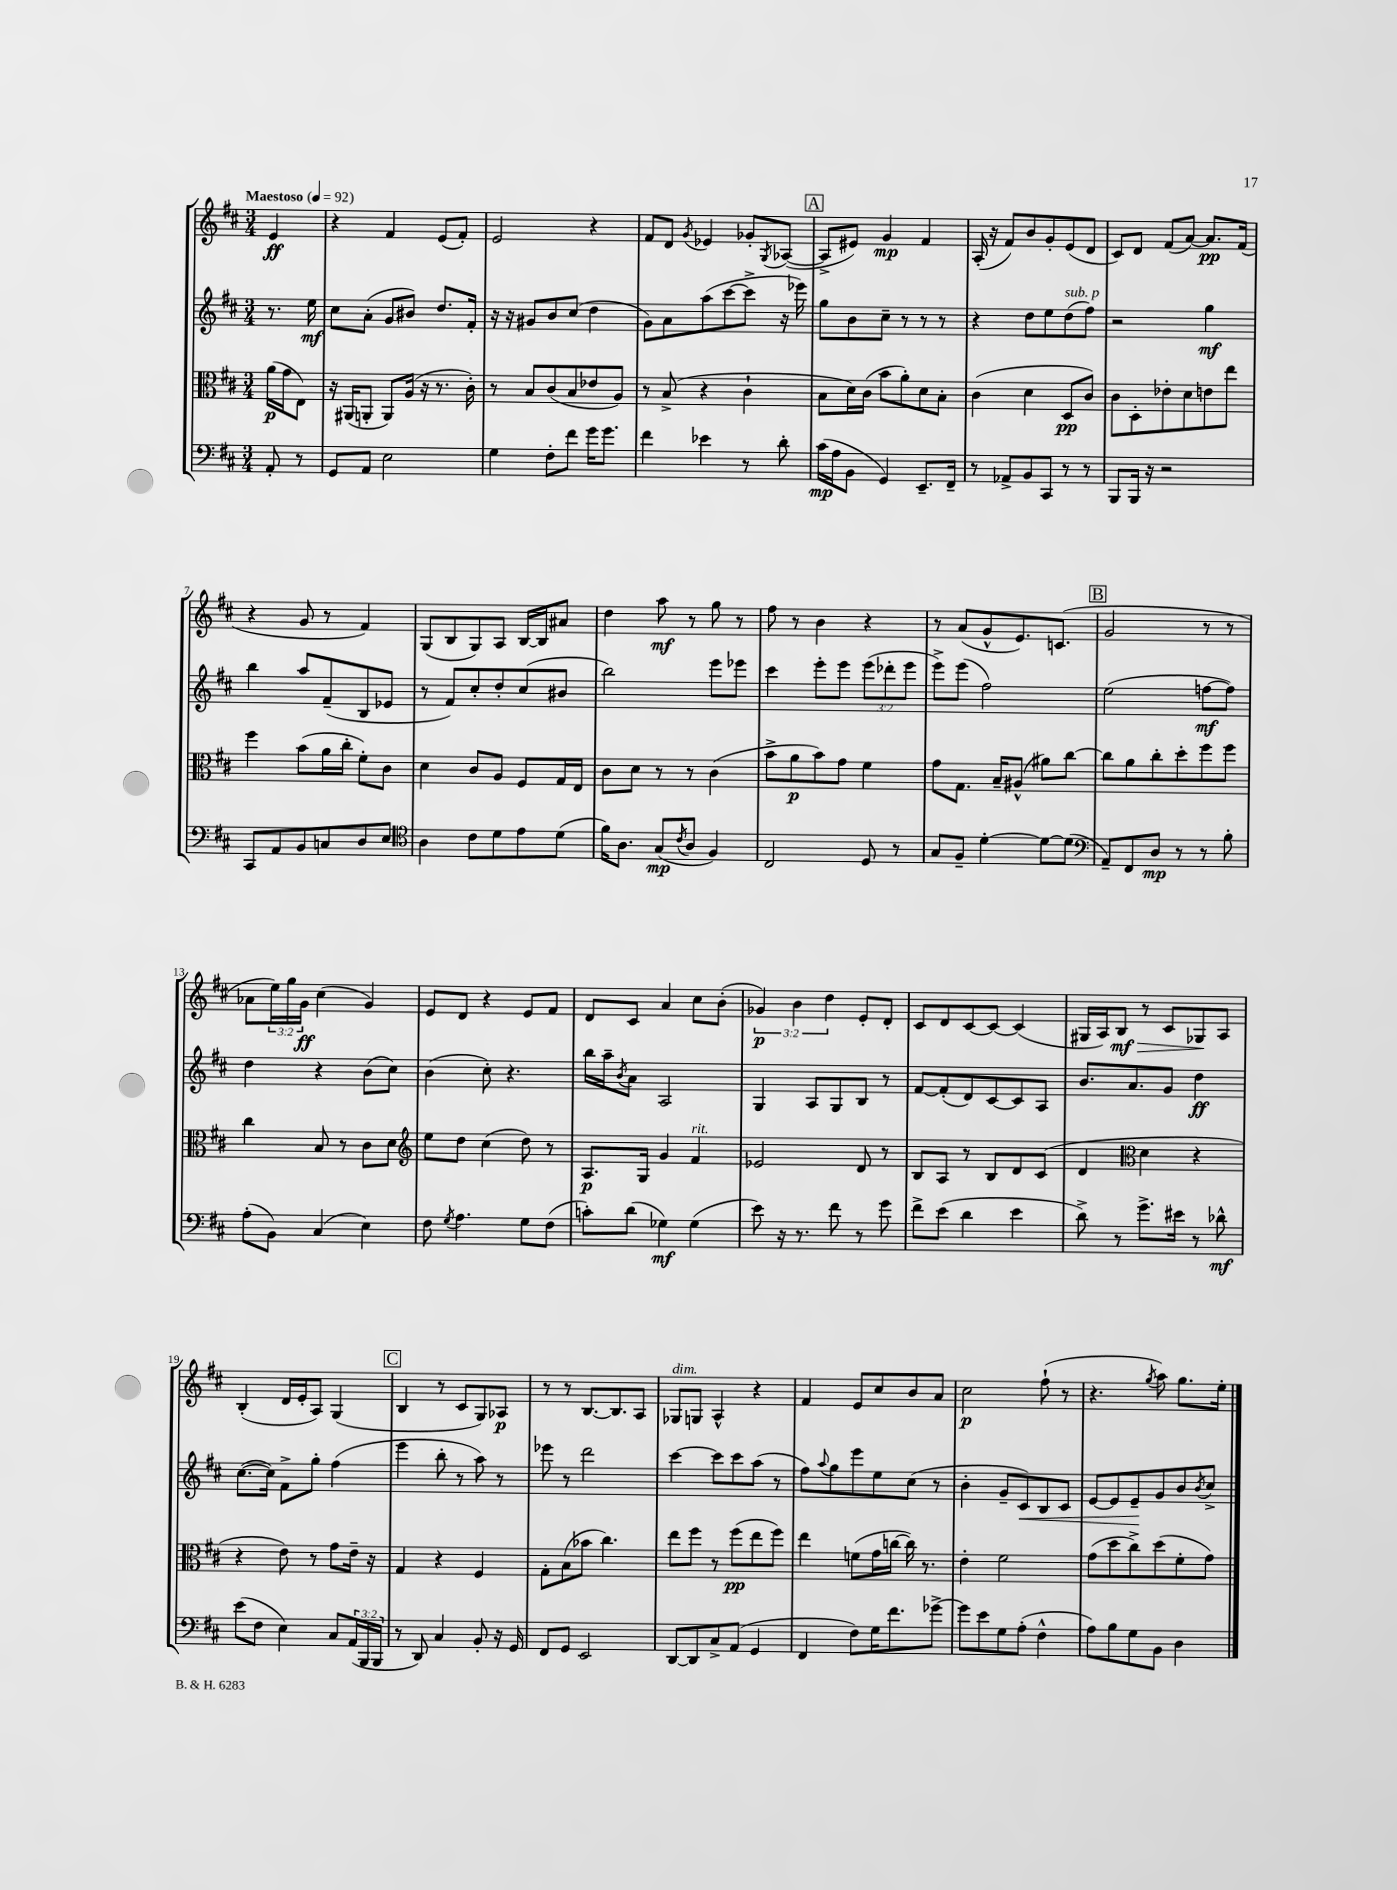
<<
\new StaffGroup <<
\new Staff = "s0" {
    \clef treble \key d \major \numericTimeSignature \time 3/4 \override Staff.TupletNumber.text = #tuplet-number::calc-fraction-text \partial 4 \tempo "Maestoso" 4 = 92
    e'4\ff |
    r4 fis'4 e'8( fis'8-.) |
    e'2 r4 |
    fis'8 d'8 \acciaccatura { g'8 } ees'4 ges'8-. \acciaccatura { g8 } aes8~( |
    \mark \markup { \box "A" } aes8-> eis'8) g'4\mp fis'4 |
    a16-.( r16 fis'8) b'8 g'8-. e'8( d'8 |
    cis'8) d'8 fis'8( a'8~) a'8.\pp fis'16( |
    r4 g'8 r8 fis'4) |
    g8( b8 g8) a8 b16~ b16 ais'8 |
    d''4 a''8\mf r8 g''8 r8 |
    fis''8 r8 b'4 r4 |
    r8 a'8( g'8-^ e'8.) c'8.( |
    \mark \markup { \box "B" } g'2 r8 r8 |
    aes'8 \tuplet 3/2 { e''16) g''16 g'16\ff } cis''4( g'4) |
    e'8 d'8 r4 e'8 fis'8 |
    d'8 cis'8 a'4 cis''8 b'8-.( |
    \tuplet 3/2 { ges'4\p) b'4 d''4 } e'8-. d'8-. |
    cis'8 d'8 cis'8~ cis'8~ cis'4( |
    gis16 a16) b8\mf\> r8 cis'8 ges8\! a8 |
    b4-.( d'16 e'16-. a8) g4( |
    \mark \markup { \box "C" } b4 r8 cis'8 g8) aes8\p |
    r8 r8 b8.~ b8. a8 |
    ges8^\markup { \italic "dim." } g8 a4-^ r4 |
    fis'4 e'8 cis''8 b'8 a'8 |
    cis''2\p fis''8-!( r8 |
    r4. \acciaccatura { g''8 } a''8) g''8. e''16-. \bar "|." |
}
\new Staff = "s1" {
    \clef treble \key d \major \numericTimeSignature \time 3/4 \override Staff.TupletNumber.text = #tuplet-number::calc-fraction-text \partial 4
    r8. e''16\mf |
    cis''8 a'8-.( g'8 bis'8) d''8. fis'16-. |
    r16 r16 gis'8 b'8 cis''8( d''4 |
    g'8) a'8 a''8( cis'''8~ cis'''8-> r16 ees'''16) |
    \mark \markup { \box "A" } g''8 b'8 cis''8-- r8 r8 r8 |
    r4 d''8 e''8 d''8^\markup { \italic "sub. p" }( fis''8) |
    r2 g''4\mf |
    b''4 a''8 fis'8--( b8 ees'8 |
    r8 fis'8) cis''8-. d''8-. cis''8( bis'8 |
    b''2) e'''8 ees'''8 |
    cis'''4 e'''8-. e'''8 \tuplet 3/2 { e'''8( des'''8-. e'''8 } |
    e'''8->) e'''8( fis''2) |
    \mark \markup { \box "B" } e''2( f''8~\mf f''8) |
    d''4 r4 b'8( cis''8) |
    b'4( cis''8-.) r4. |
    b''16 a''16-- \acciaccatura { b'8 } a'8 a2 |
    g4 a8 g8 b8 r8 |
    fis'8~ fis'8-.( d'8) cis'8~ cis'8 a8 |
    b'8. a'8. g'8 d''4\ff |
    cis''8.~( cis''16) fis'8-> g''8-. fis''4( |
    \mark \markup { \box "C" } e'''4 b''8-. r8 a''8) r8 |
    ees'''8 r8 d'''2 |
    cis'''4~ cis'''8 cis'''8 a''8( r8 |
    fis''8) \appoggiatura { a''8 } g''8 e'''8 e''8 cis''8( r8 |
    b'4-. g'8-- cis'8\<) b8 cis'8 |
    e'8~ e'8 e'8--\! g'8 b'8 \acciaccatura { b'8 } cis''8-> \bar "|." |
}
\new Staff = "s2" {
    \clef alto \key d \major \numericTimeSignature \time 3/4 \partial 4
    a'16\p( g'16 e8) |
    r16 ais,16( a,8-. a,8) a16( r16 r8. cis'16-.) |
    r8 b8 cis'8( b8 ees'8 a8) |
    r8 b8->( r4 cis'4-! |
    \mark \markup { \box "A" } b8 d'16) cis'16( b'8 a'8-.) d'8 b8-. |
    cis'4( d'4 d8\pp cis'8) |
    cis'8 d8-. ees'8-. d'8 e'8 e''8 |
    fis''4 b'8( a'16 cis''16-. fis'8-.) cis'8 |
    d'4 cis'8 a8 fis8 g16 e16 |
    cis'8 d'8 r8 r8 cis'4( |
    b'8-> a'8\p b'8) g'8 fis'4 |
    g'8 g8. b16-- ais8-^( ais'8) cis''8~ |
    \mark \markup { \box "B" } cis''8 a'8 cis''8-. d''8-. fis''8 fis''8 |
    cis''4 b8 r8 cis'8 d'8 |
    \clef treble e''8 d''8 cis''4( d''8) r8 |
    a8.\p g16 g'4 fis'4^\markup { \italic "rit." } |
    ees'2 d'8 r8 |
    b8 a8 r8 b8 d'8 cis'8( |
    d'4 \clef alto d'4 r4 |
    r4 e'8) r8 g'8 e'16-- r16 |
    \mark \markup { \box "C" } g4 r4 fis4 |
    g8-. b8( bes'8 cis''4.) |
    e''8 fis''8 r8 fis''8\pp( e''8 fis''8) |
    e''4 f'8( g'16 c''16~ c''16) r8. |
    e'4-. fis'2 |
    g'8( d''8 cis''8->) d''8( fis'8-. g'8) \bar "|." |
}
\new Staff = "s3" {
    \clef bass \key d \major \numericTimeSignature \time 3/4 \override Staff.TupletNumber.text = #tuplet-number::calc-fraction-text \partial 4
    a,8-. r8 |
    g,8 a,8 e2 |
    g4 fis8-. fis'8 g'16 g'8. |
    fis'4 ees'4 r8 d'8-. |
    \mark \markup { \box "A" } cis'16\mp( a16 b,8 g,4) e,8.-- fis,16-- |
    r8 aes,8-> b,8 cis,8 r8 r8 |
    b,,8 b,,16 r16 r2 |
    cis,8 a,8 b,8 c8 d8 e8 |
    \clef tenor a4 cis'8 d'8 e'8 d'8( |
    fis'16) a8. g8\mp( \acciaccatura { cis'8 } a8 fis4) |
    cis2 d8 r8 |
    g8 fis8-- d'4~-. d'8~ d'8( |
    \mark \markup { \box "B" } \clef bass a,8--) fis,8 d8\mp r8 r8 b8-. |
    a8-.( b,8) cis4( e4) |
    fis8 \acciaccatura { g8 } a4. g8 fis8( |
    c'8-.) d'8( ges4\mf) ges4( |
    e'8) r16 r8. fis'8 r8 g'8 |
    fis'8-> e'8( d'4 e'4 |
    d'8->) r8 g'8.-> eis'16 r8 des'8-^\mf |
    e'8( fis8 e4) cis8 \tuplet 3/2 { a,16( b,,16 b,,16 } |
    \mark \markup { \box "C" } r8 d,8) cis4 b,8-. r16 g,16 |
    fis,8 g,8 e,2 |
    d,8~ d,8 cis8-> a,8( g,4 |
    fis,4 fis8) g16 fis'8. ges'8~-> |
    ges'8 e'8 g8 a8-.( fis4-^ |
    a8) b8 g8 b,8 d4 \bar "|." |
}
>>
>>
